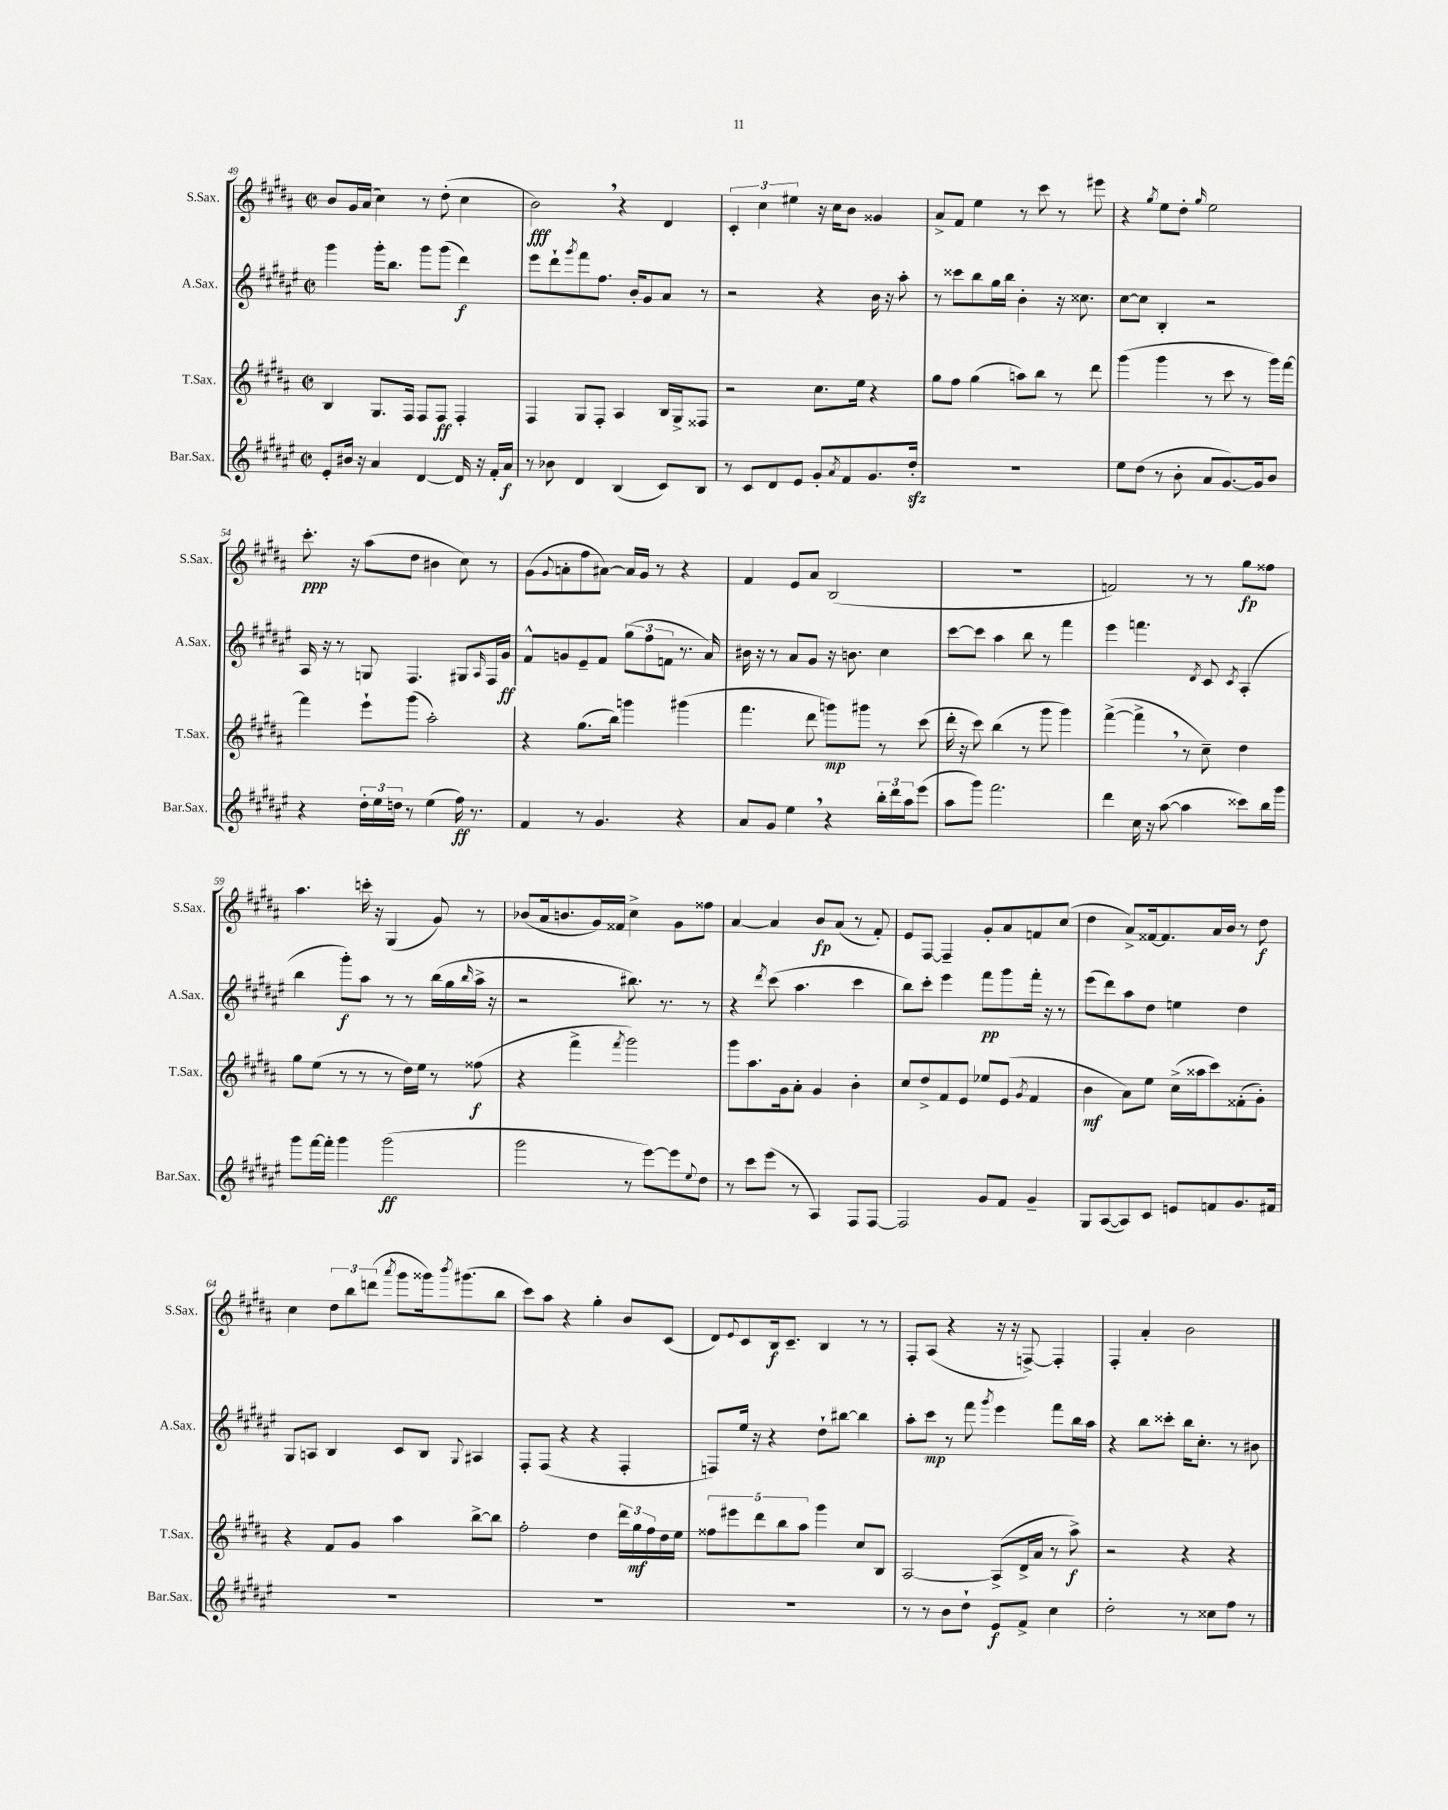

**kern	**dynam	**kern	**dynam	**kern	**dynam	**kern	**dynam
*part4	*part4	*part3	*part3	*part2	*part2	*part1	*part1
*staff4	*staff4	*staff3	*staff3	*staff2	*staff2	*staff1	*staff1
*I"Bar.Sax.	*	*I"T.Sax.	*	*I"A.Sax.	*	*I"S.Sax.	*
*I'Bar.Sax.	*	*I'T.Sax.	*	*I'A.Sax.	*	*I'S.Sax.	*
*clefG2	*	*clefG2	*	*clefG2	*	*clefG2	*
*k[f#c#g#d#a#e#]	*	*k[f#c#g#d#a#]	*	*k[f#c#g#d#a#e#]	*	*k[f#c#g#d#a#]	*
*M2/2	*	*M2/2	*	*M2/2	*	*M2/2	*
*met(c|)	*	*met(c|)	*	*met(c|)	*	*met(c|)	*
=49	=49	=49	=49	=49	=49	=49	=49
8e#'/L	.	4B/	.	4ggg#\	.	8b/L	.
16b#X/Jk	.	.	.	.	.	16g#/L	.
16r	.	.	.	.	.	(16a#/JJ	.
4a#/	.	8.G#/L	.	16ggg#'\KL	.	4cc#\)	.
.	.	.	.	8.bb\J	.	.	.
.	.	16F#/Jk	.	.	.	.	.
[4d#/	.	8F#/L	.	8ggg#\L	.	8r	.
.	.	8F#/J	ff	(8ggg#\J	.	(8dd#'\	.
16d#/]	.	4F#'/	.	4ddd#\)	f	4cc#\	.
16r	.	.	.	.	.	.	.
16f#'/LL	.	.	.	.	.	.	.
16a#/JJ	f	.	.	.	.	.	.
=50	=50	=50	=50	=50	=50	=50	=50
8r	.	4F#/	.	8eee#\L	.	2b,\)	fff
8b-X\	.	.	.	8ddd#`\	.	.	.
.	.	.	.	8qggg#/	.	.	.
4d#/	.	8G#/L	.	8fff#\	.	.	.
.	.	8F#'/J	.	8.ff#\J	.	.	.
(4B/	.	4A#/	.	.	.	4r	.
.	.	.	.	16b'/KL	.	.	.
.	.	.	.	8g#/	.	.	.
8c#/L)	.	16B/LL	.	8a#/J	.	4d#/	.
.	.	16G#^/J	.	.	.	.	.
8B/J	.	8F##X/J	.	8r	.	.	.
=51	=51	=51	=51	=51	=51	=51	=51
8r	.	2r	.	2r	.	6c#'/	.
8c#/L	.	.	.	.	.	.	.
.	.	.	.	.	.	6cc#\	.
8d#/	.	.	.	.	.	.	.
.	.	.	.	.	.	6ee#X\	.
8e#/J	.	.	.	.	.	.	.
8g#'/L	.	8.cc#\L	.	4r	.	16r	.
.	.	.	.	.	.	16cc#\KL	.
8qa#/	.	.	.	.	.	.	.
8f#/	.	.	.	.	.	8b\J	.
.	.	16ee\Jk	.	.	.	.	.
8.g#/	.	4r	.	16b\	.	4g##X/	.
.	.	.	.	16r	.	.	.
.	.	.	.	8aa#'\	.	.	.
16dd#zz'/Jk	.	.	.	.	.	.	.
=52	=52	=52	=52	=52	=52	=52	=52
1r	.	8gg#\L	.	8r	.	8a#^/L	.
.	.	8ff#\J	.	8ccc##X\L	.	8f#/J	.
.	.	(4gg#\	.	8bb\	.	4ee\	.
.	.	.	.	16gg#\L	.	.	.
.	.	.	.	16bb\JJ	.	.	.
.	.	8aan\L)	.	4b'\	.	8r	.
.	.	8bb\J	.	.	.	8ccc#\	.
.	.	8r	.	16r	.	8r	.
.	.	.	.	8.cc##X\	.	.	.
.	.	8ddd#\	.	.	.	8eee#X\	.
=53	=53	=53	=53	=53	=53	=53	=53
8ee#\L	.	(4ggg#\	.	[8cc#\L	.	4r	.
(8dd#\J	.	.	.	8cc#\J]	.	.	.
.	.	.	.	.	.	8qgg#/	.
8r	.	4ggg#\	.	4B'/	.	8ee\L	.
8b'\	.	.	.	.	.	8dd#'\J	.
.	.	.	.	.	.	16qqgg#/	.
8a#/L	.	8r	.	2r	.	2ee\	.
[8.g#/)	.	8ccc#\	.	.	.	.	.
.	.	8r	.	.	.	.	.
16g#/k]	.	.	.	.	.	.	.
8b/J	.	16ggg#\LL)	.	.	.	.	.
.	.	[16fff#\JJ	.	.	.	.	.
!!LO:LB:g=z
=54	=54	=54	=54	=54	=54	=54	=54
4r	.	4fff#\]	.	16A#/	.	8.ccc#'\	ppp
.	.	.	.	16r	.	.	.
.	.	.	.	8r	.	.	.
.	.	.	.	.	.	16r	.
24dd#'\LL	.	8eee`\L	.	8Gn/	.	(8aa#\L	.
24ee#\	.	.	.	.	.	.	.
24ddn\JJ	.	.	.	.	.	.	.
8r	.	(8ggg#\J	.	4.F#/	.	8dd#\J	.
(4ee#\	.	2aa#'\)	.	.	.	4b#X\	.
16ff#\)	ff	.	.	8G#X/L	.	8cc#\)	.
8.r	.	.	.	.	.	.	.
.	.	.	.	16qqA#/	.	.	.
.	.	.	.	16F#/L	.	8r	.
.	.	.	.	16g#/JJ	ff	.	.
=55	=55	=55	=55	=55	=55	=55	=55
4f#/	.	4r	.	8f#^^/L	.	(8g#\L	.
.	.	.	.	.	.	8qqg#/	.
.	.	.	.	8gn/	.	8an'\	.
8r	.	(8.gg#\L	.	8e#~/	.	8ff#\	.
4.g#/	.	.	.	8f#/J	.	[8a#X\J)	.
.	.	16bb\Jk)	.	.	.	.	.
.	.	4gggn\	.	(12gg#\L	.	16a#/LL]	.
.	.	.	.	.	.	16g#/JJ	.
.	.	.	.	12ff#\	.	.	.
.	.	.	.	.	.	8r	.
.	.	.	.	12fn\J	.	.	.
4r	.	(4ggg#X\	.	8.r	.	4r	.
.	.	.	.	16a#/)	.	.	.
=56	=56	=56	=56	=56	=56	=56	=56
8a#/L	.	4.fff#\	.	16b#X\	.	4f#/	.
.	.	.	.	16r	.	.	.
8g#/J	.	.	.	8r	.	.	.
4ee#,\	.	.	.	8a#/L	.	8e/L	.
.	.	8ddd#\	.	8g#/J	.	8a#/J	.
4r	.	8gggn\L)	mp	16r	.	(2B/	.
.	.	.	.	8.bn\	.	.	.
.	.	8ggg#X\J	.	.	.	.	.
24bb'\LL	.	8r	.	4cc#\	.	.	.
24ddd#\	.	.	.	.	.	.	.
24aa#\J	.	.	.	.	.	.	.
(8eee#\J	.	(8ccc#\	.	.	.	.	.
=57	=57	=57	=57	=57	=57	=57	=57
8aa#\L	.	16ddd#'\	.	[8ccc#\L	.	1r	.
.	.	16r	.	.	.	.	.
8ggg#\J)	.	8ccc#\)	.	8ccc#\J]	.	.	.
2.fff#\	.	(4bb\	.	4aa#\	.	.	.
.	.	8r	.	8bb\	.	.	.
.	.	8ggg#\	.	8r	.	.	.
.	.	4ggg#\)	.	4fff#\	.	.	.
=58	=58	=58	=58	=58	=58	=58	=58
4ddd#\	.	([4fff#^\	.	4eee#\	.	2fn/)	.
16cc#\	.	4fff#^,\]	.	4.fffn\	.	.	.
16r	.	.	.	.	.	.	.
([8aa#\	.	.	.	.	.	.	.
4aa#\]	.	8r	.	.	.	8r	.
.	.	.	.	8qd#/	.	.	.
.	.	8cc#~\)	.	8c#/	.	8r	.
.	.	.	.	8qc#/	.	.	.
8ccc##X\L)	.	4dd#\	.	(4A#'/	.	8gg#\L	fp
16bb\L	.	.	.	.	.	8ff##X\J	.
16ggg#\JJ	.	.	.	.	.	.	.
!!LO:LB:g=z
=59	=59	=59	=59	=59	=59	=59	=59
8ggg#\L	.	8gg#\L	.	4bb\	.	4.aa#\	.
[16fff#\L	.	(8ee\J	.	.	.	.	.
16fff#'\JJ]	.	.	.	.	.	.	.
4ggg#\	.	8r	.	8ggg#'\L)	f	.	.
.	.	8r	.	8aa#\J	.	16cccn'\	.
.	.	.	.	.	.	16r	.
(2ggg#\	ff	8r	.	8r	.	(4G#/	.
.	.	16dd#\LL)	.	8r	.	.	.
.	.	16ee\JJ	.	.	.	.	.
.	.	8r	.	(16bb\LL	.	8g#/)	.
.	.	.	.	16gg#\	.	.	.
.	.	.	.	16qqbb/	.	.	.
.	.	(8ff##X\	f	16aa#^\JJ	.	8r	.
.	.	.	.	16r	.	.	.
=60	=60	=60	=60	=60	=60	=60	=60
2ggg#\	.	4r	.	2r	.	(8b-X/L	.
.	.	.	.	.	.	16a#/k	.
.	.	.	.	.	.	8.bn/	.
.	.	4fff#^\	.	.	.	.	.
.	.	.	.	.	.	16g#/L)	.
.	.	.	.	.	.	16f##X/JJ	.
.	.	8qfff#/	.	.	.	.	.
8r	.	2ggg#\)	.	8.bb#X\)	.	4cc#^\	.
[8eee#\L)	.	.	.	.	.	.	.
.	.	.	.	8.r	.	.	.
8eee#\]	.	.	.	.	.	8g#\L	.
8qqee#/	.	.	.	.	.	.	.
8dd#\J	.	.	.	8r	.	8ff##X\J	.
=61	=61	=61	=61	=61	=61	=61	=61
8r	.	8ggg#\L	.	4r	.	[4a#/	.
8ccc#\L	.	8.aa#\	.	.	.	.	.
.	.	.	.	8qddd#/	.	.	.
(8eee#\J	.	.	.	(8ccc#\	.	4a#/]	.
.	.	16g#\k	.	.	.	.	.
8r	.	8a#'\J	.	4.aa#\	.	.	.
4A#/)	.	4g#/	.	.	.	8b/L	fp
.	.	.	.	.	.	(8a#/J	.
8F#/L	.	4b'\	.	4ccc#\	.	8r	.
[8F#/J	.	.	.	.	.	8f#'/)	.
=62	=62	=62	=62	=62	=62	=62	=62
2F#/]	.	8cc#/L	.	8bb\L)	.	8e/L	.
.	.	8dd#^/	.	8ccc#'\J	.	[8F#/J	.
.	.	8f#/	.	4eee#\	.	4F#~/]	.
.	.	8e/J	.	.	.	.	.
8g#/L	.	8ee-X/L	.	8fff#\L	pp	8g#'/L	.
8f#/J	.	(8e/J	.	8ggg#\	.	8a#/	.
.	.	8qg#/	.	.	.	.	.
4g#~/	.	4f#/	.	16fff#'\Jk	.	8fn/	.
.	.	.	.	16r	.	.	.
.	.	.	.	8r	.	(8cc#/J	.
=63	=63	=63	=63	=63	=63	=63	=63
8G#/L	.	4b\	mf	(8eee#\L	.	4dd#\	.
([8A#/	.	.	.	8ddd#\)	.	.	.
8A#/])	.	8a#\L)	.	8aa#\	.	8a#^/L)	.
8c#/J	.	8ee\J	.	8dd#\J	.	[16f##X/k	.
.	.	.	.	.	.	8.f##/]	.
8en/L	.	(16cc#^\LL	.	4een\	.	.	.
.	.	16aa##X\J	.	.	.	.	.
8fn/	.	8ccc#\)	.	.	.	16a#/L	.
.	.	.	.	.	.	16b/JJ	.
8.g#/	.	(8f##X'\	.	4dd#\	.	8r	.
.	.	8g#'\J)	.	.	.	8dd#\	f
16f#X/Jk	.	.	.	.	.	.	.
!!LO:LB:g=z
=64	=64	=64	=64	=64	=64	=64	=64
1r	.	4r	.	8G#/L	.	4cc#\	.
.	.	.	.	8An/J	.	.	.
.	.	8f#/L	.	4B/	.	12dd#\L	.
.	.	.	.	.	.	12bb\	.
.	.	8g#/J	.	.	.	.	.
.	.	.	.	.	.	(12dddn\J	.
.	.	.	.	.	.	8qaaa#/	.
.	.	4aa#\	.	8c#/L	.	8ggg#\L	.
.	.	.	.	8B/J	.	16ggg##X\k)	.
.	.	.	.	.	.	8qbbb/	.
.	.	.	.	.	.	(8.ggg#X\	.
.	.	.	.	8qqG#/	.	.	.
.	.	[8bb^\L	.	4A#X/	.	.	.
.	.	8bb\J]	.	.	.	8bb\J	.
=65	=65	=65	=65	=65	=65	=65	=65
1r	.	2ff#'\	.	8F#'/L	.	8ccc#\L)	.
.	.	.	.	(8F#/J	.	8aa#\J	.
.	.	.	.	4r	.	4r	.
.	.	4dd#\	.	4r	.	4gg#'\	.
.	.	24ddd#\LL	.	4F#'/	.	8b/L	.
.	.	24gg#\	mf	.	.	.	.
.	.	24ff#\	.	.	.	.	.
.	.	16dd#\	.	.	.	(8c#/J	.
.	.	16ee\JJ	.	.	.	.	.
=66	=66	=66	=66	=66	=66	=66	=66
1r	.	10ff##X\L	.	8Fn/L)	.	8d#/L)	.
.	.	10eee#X\	.	.	.	.	.
.	.	.	.	.	.	8qqe/	.
.	.	.	.	16ee#/Jk	.	8c#/	.
.	.	.	.	16r	.	.	.
.	.	10ddd#\	.	.	.	.	.
.	.	.	.	4r	.	16B/k	f
.	.	10bb\	.	.	.	.	.
.	.	.	.	.	.	8.c#~/J	.
.	.	10aa#\J	.	.	.	.	.
.	.	4ggg#\	.	8dd#`\L	.	4B/	.
.	.	.	.	[8bb#X\J	.	.	.
.	.	8cc#/L	.	4bb#\]	.	8r	.
.	.	8B/J	.	.	.	8r	.
=67	=67	=67	=67	=67	=67	=67	=67
8r	.	[2A#/	.	8aa#'\L	.	8F#'/L	.
8r	.	.	.	8ccc#\J	mp	(8A#/J	.
8b\L	.	.	.	8r	.	4r	.
8dd#`\J	.	.	.	8fff#\	.	.	.
.	.	.	.	8qggg#/	.	.	.
8e#/L	f	(8A#^/L]	.	4eee#\	.	16r	.
.	.	.	.	.	.	16r	.
8f#^/J	.	16d#^/L	.	.	.	[8Fn^/)	.
.	.	16a#/JJ	.	.	.	.	.
4cc#\	.	8r	.	8fff#\L	.	4F'/]	.
.	.	8aa#^\)	f	16bb\L	.	.	.
.	.	.	.	16aa#\JJ	.	.	.
=68	=68	=68	=68	=68	=68	=68	=68
2dd#'\	.	2r	.	4r	.	4F#'/	.
.	.	.	.	8bb\L	.	4a#'/	.
.	.	.	.	8ccc##X'\J	.	.	.
8r	.	4r	.	16bb\KL	.	2b\	.
.	.	.	.	8.cc#'\J	.	.	.
8cc##X\L	.	.	.	.	.	.	.
8ff#\J	.	4r	.	8r	.	.	.
8r	.	.	.	8b#X\	.	.	.
==	==	==	==	==	==	==	==
*-	*-	*-	*-	*-	*-	*-	*-
